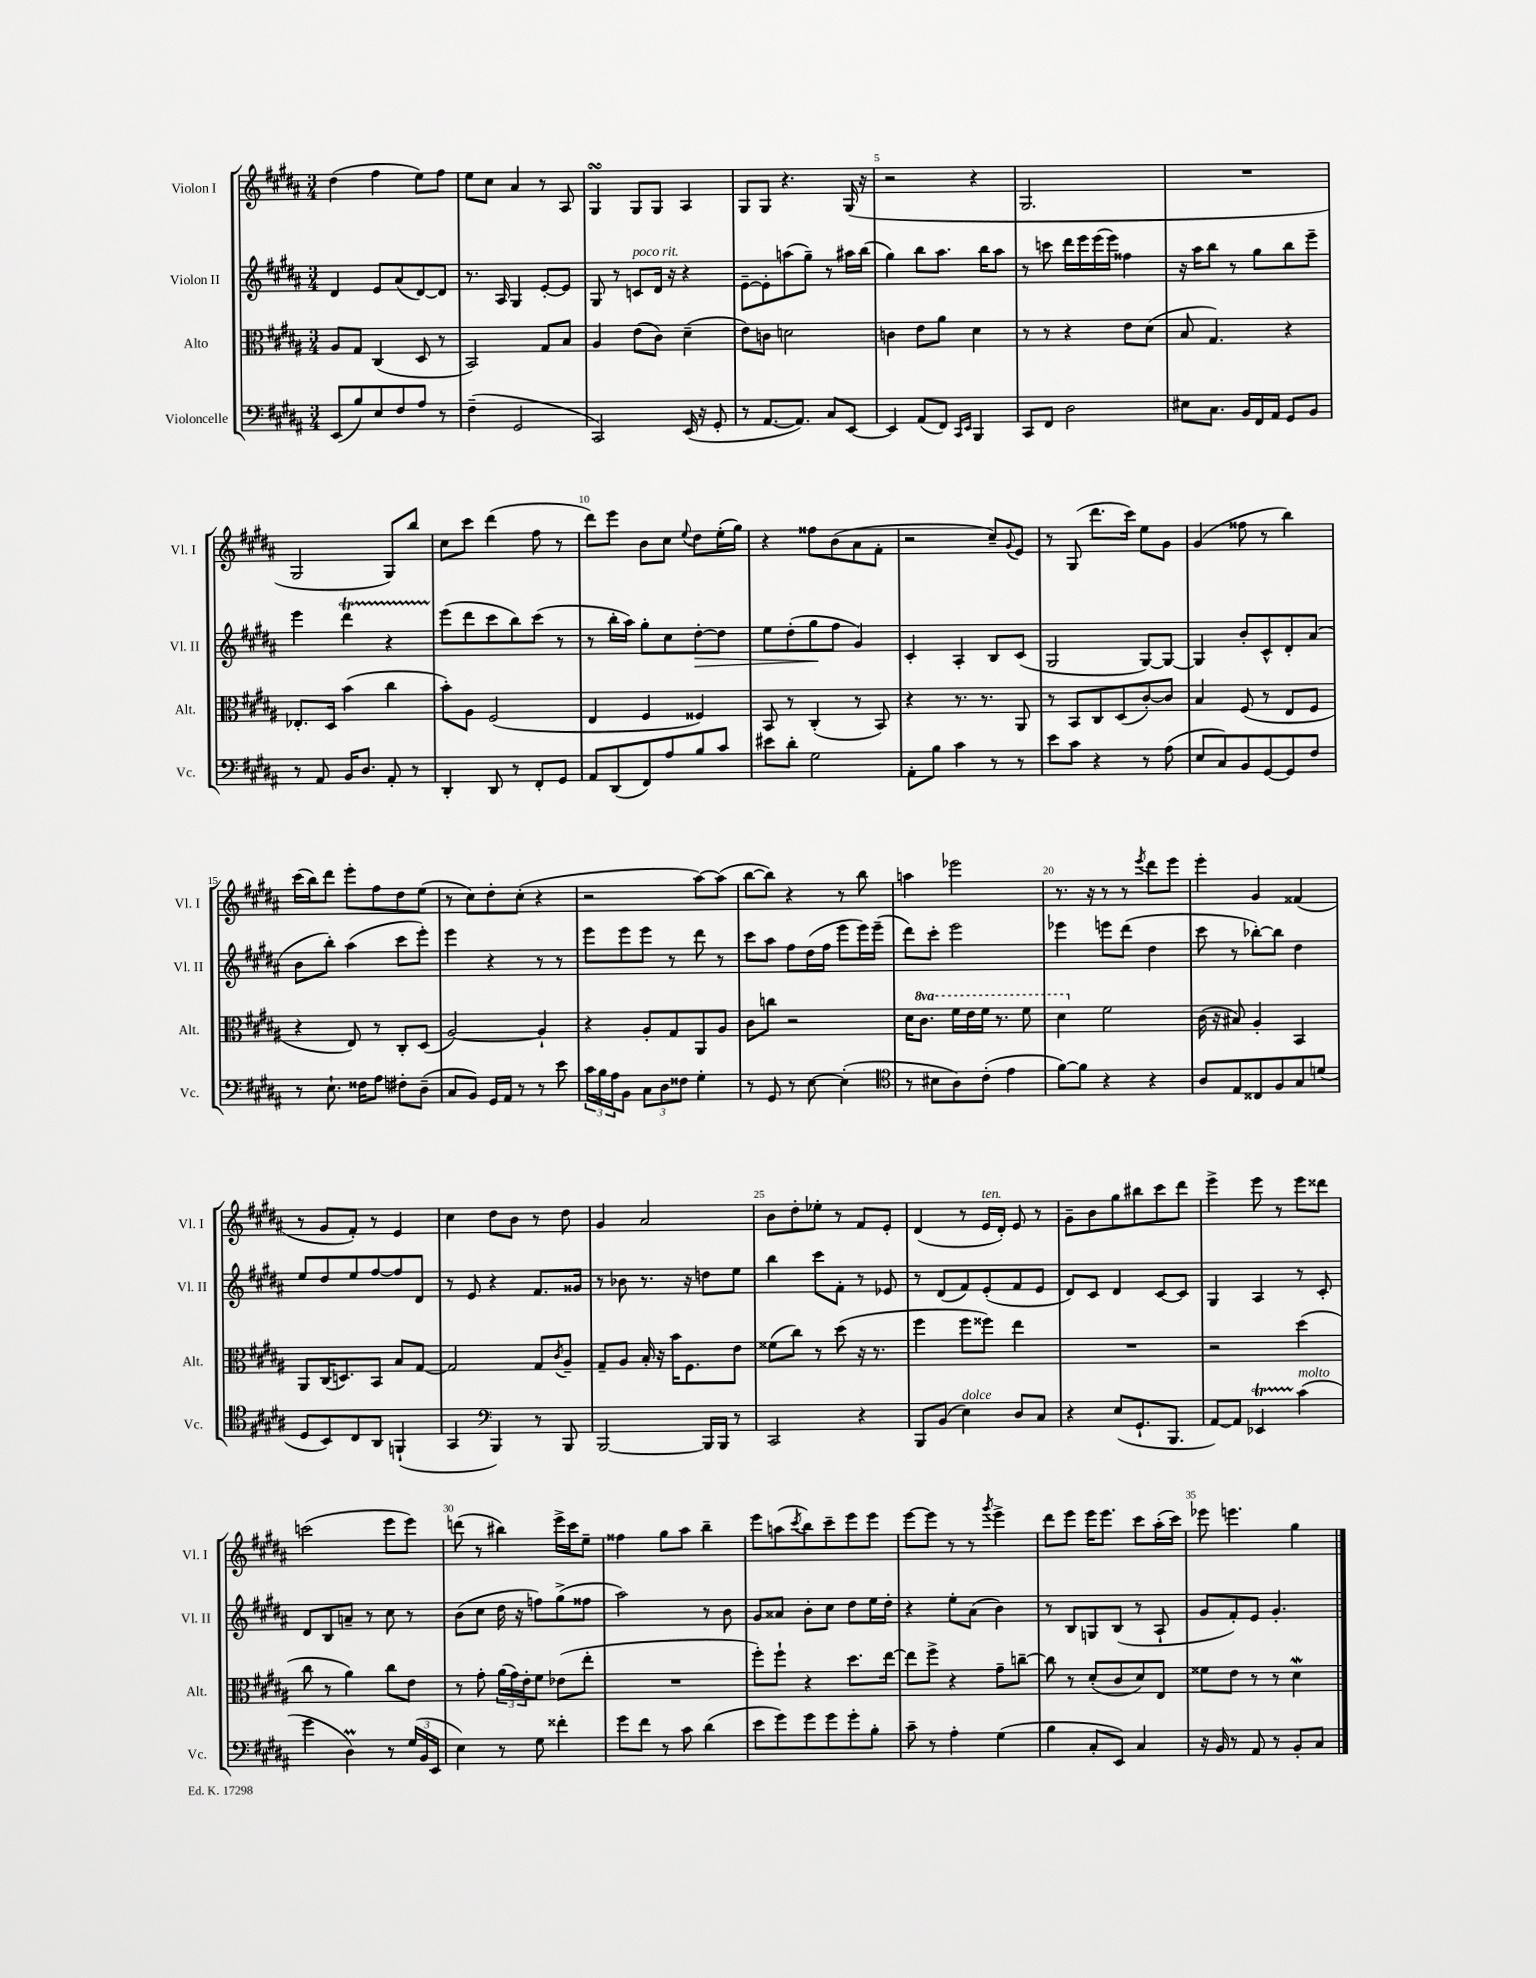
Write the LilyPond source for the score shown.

<<
\new StaffGroup <<
\new Staff = "s0" \with { instrumentName = "Violon I" shortInstrumentName = "Vl. I" } {
    \clef treble \key b \major \numericTimeSignature \time 3/4
    dis''4( fis''4 e''8) fis''8 |
    e''8 cis''8 ais'4 r8 ais8 |
    gis4\turn gis8 gis8 ais4 |
    gis8 gis8 r4. gis16( r16 |
    r2 r4 |
    gis2. |
    R2. |
    gis2 gis8) b''8 |
    cis''8 cis'''8 dis'''4( fis''8 r8 |
    dis'''8) e'''8 b'8 cis''8 \appoggiatura { e''8 } dis''8 e''16-.( gis''16) |
    r4 fisis''8 b'8( ais'8 fis'8-. |
    r2 cis''8--) \appoggiatura { gis'8 } e'8 |
    r8 gis8( dis'''8. cis'''16) e''8 gis'8 |
    gis'4( fisis''8 r8 b''4) |
    cis'''16( b''16) dis'''8 e'''8-. fis''8 dis''8 e''8( |
    r8 cis''8) dis''8-. cis''8-.( r4 |
    r2 ais''8~) ais''8( |
    b''8~ b''8) r4 r8 b''8 |
    a''4 ees'''2 |
    r8. r16 r8 r8 \acciaccatura { e'''8 } dis'''8 e'''8 |
    e'''4-. gis'4 fisis'4( |
    r8 gis'8 fis'8-.) r8 e'4 |
    cis''4 dis''8 b'8 r8 dis''8 |
    gis'4 ais'2 |
    b'8 dis''8-. ees''8-. r8 fis'8 e'8-. |
    dis'4( r8 e'16^\markup { \italic "ten." } dis'16-.) e'8 r8 |
    gis'8-- b'8 gis''8 bis''8 cis'''8 dis'''8 |
    e'''4-> e'''8 r8 e'''8 disis'''8 |
    c'''2( e'''8 e'''8) |
    d'''8( r8 bis''4) e'''16-> cis'''16 e''8-- |
    fisis''4 gis''8 ais''8 b''4-- |
    e'''8 a''8( \acciaccatura { cis'''8 } b''8) cis'''8-- e'''8 e'''8 |
    e'''8~ e'''8 r8 r8 \acciaccatura { gis'''8 } e'''4-> |
    dis'''8 e'''8 e'''16 e'''8. cis'''8 ais''16-.( cis'''16) |
    ees'''8 e'''4. gis''4 \bar "|." |
}
\new Staff = "s1" \with { instrumentName = "Violon II" shortInstrumentName = "Vl. II" } {
    \clef treble \key b \major \numericTimeSignature \time 3/4
    dis'4 e'8 ais'8( dis'8~) dis'8 |
    r8. ais16 gis4 e'8~-. e'8 |
    gis8 r8 c'8^\markup { \italic "poco rit." } dis'16 r16 r4 |
    e'8~-- e'8-. a''8( gis''8--) r8 ais''16 b''16( |
    gis''4) b''8 ais''8. b''16 ais''8 |
    r8 c'''8 dis'''16 e'''16 e'''16( e'''16) fisis''4 |
    r16 ais''16 b''8 r8 gis''8 b''8 e'''8-- |
    e'''4 dis'''4\startTrillSpan r4 |
    e'''8\stopTrillSpan( dis'''8 cis'''8 b''8) cis'''8( r8 |
    r8 b''16-. ais''16) gis''8-. cis''8 dis''8~-.\> dis''8 |
    e''8 dis''8-.( gis''8\! fis''8 gis'4) |
    cis'4-. ais4-. b8 cis'8( |
    gis2 gis8~) gis8~ |
    gis4 b'8-. cis'8-^ dis'8-. ais'8( |
    b'8 b''8-.) ais''4( cis'''8 e'''8-.) |
    e'''4 r4 r8 r8 |
    e'''8 e'''8 e'''8 r8 dis'''8 r8 |
    cis'''8 ais''8 fis''8 dis''16( fis''16 e'''8 e'''16) e'''16--( |
    dis'''8) cis'''8-. e'''2 |
    ees'''4 e'''8 dis'''8( dis''4 |
    cis'''8 r8 bes''8~-.) bes''8 dis''4 |
    e''8 dis''8 e''8 fis''8~ fis''8 dis'8 |
    r8 e'8 r4 fis'8. gisis'16 |
    r8 bes'8 r8. r16 d''8 e''8 |
    b''4 cis'''8 fis'8-. r8 ees'8 |
    r8 dis'8( fis'8) e'8-.( fis'8 e'8 |
    dis'8) cis'8 dis'4 cis'8~ cis'8 |
    gis4 ais4 r8 cis'8-. |
    dis'8 b8 a'8-- r8 cis''8 r8 |
    b'8( cis''8 dis''16 r16 f''8) gis''8->( fisis''8 |
    ais''2) r8 b'8 |
    gis'8 aisis'8 b'8-. cis''8 dis''8 e''16 dis''16-. |
    r4 e''8-. ais'8( b'4) |
    r8 b8 g8 b8( r8 ais8-! |
    gis'8 fis'8-.) e'8 gis'4.-. \bar "|." |
}
\new Staff = "s2" \with { instrumentName = "Alto" shortInstrumentName = "Alt." } {
    \clef alto \key b \major \numericTimeSignature \time 3/4 \set Staff.ottavationMarkups = #ottavation-simple-ordinals
    ais8 gis8 cis4( dis8 r8 |
    b,2) gis8 b8 |
    ais4 e'8( cis'8) dis'4--( |
    e'8) c'8 d'2 |
    c'4 e'8 ais'8 dis'4 |
    r8 r8 r4 e'8 dis'8( |
    b8 gis4.) r4 |
    ees8.-. dis16 b'4( cis''4 |
    b'8-.) ais8 fis2( |
    e4 fis4 fisis4) |
    b,8 r8 cis4-.( r8 b,8) |
    r4 r8. r8. ais,8 |
    r8 b,8 cis8 dis8( cis'8~-.) cis'8 |
    b4 fis8( r8 e8 fis8 |
    r4 e8) r8 cis8-. dis8( |
    ais2~) ais4-! |
    r4 ais8-. gis8 ais,8 ais8 |
    cis'8 c''8 r2 |
    dis'16 \ottava #1 cis''8. fis''16 e''16 fis''16 r8. fis''8 |
    dis''4 \ottava #0 fis'2 |
    cis'16( r16 bis8) ais4-. b,4 |
    ais,8 cis16( d8.) b,8 b8 gis8~ |
    gis2 gis8 \acciaccatura { cis'8 } ais8-- |
    gis8-- ais8 b16-. r16 b'16 fis8. e'8 |
    fisis'8( cis''8) r8 dis''8( r16 r8. |
    fis''4 fis''8 fisis''8) e''4 |
    R2. |
    r2 dis''4( |
    cis''8 r8 ais'4) cis''8 e'8 |
    r8 gis'8-. \tuplet 3/2 { ais'16( gis'16) e'16-. } fis'8 ees'8( e''8-. |
    R2. |
    fis''8-.) fis''8-! r4 dis''8. e''16~ |
    e''8 fis''8-> r4 gis'8-- c''8~-- |
    c''8 r8 dis'8-.( cis'8 dis'8) e8 |
    fisis'8 e'8 r8 r8 dis'4\mordent \bar "|." |
}
\new Staff = "s3" \with { instrumentName = "Violoncelle" shortInstrumentName = "Vc." } {
    \clef bass \key b \major \numericTimeSignature \time 3/4
    e,8( b8) e8 fis8 ais8 r8 |
    fis4--( gis,2 |
    cis,2) e,16( r16 gis,8-. |
    r8 ais,8.~ ais,8.) cis8 e,8~ |
    e,4 ais,8( fis,8) \grace { cis,16 e,16 } b,,4 |
    cis,8 fis,8 dis2 |
    eis8 cis8. b,16 fis,16 ais,16 gis,8 b,8 |
    r8 ais,8 b,16 dis8. ais,8-. r8 |
    dis,4-. dis,8 r8 fis,8-. gis,8 |
    ais,8 dis,8( fis,8) ais8 b8 cis'8 |
    eis'8 dis'8-. gis2 |
    ais,8-. b8 cis'4 r8 r8 |
    e'8 cis'8 r4 r8 ais8( |
    e8 cis8) b,8 gis,8~ gis,8 fis8 |
    r8 e8.-! fisis16 ais8 fis8-. dis8--( |
    cis8 b,8) gis,16 ais,16 r8 r8 e'8 |
    \tuplet 3/2 { cis'16 b16 ais16 } b,8 \tuplet 3/2 { cis8 dis8 fisis8 } gis4-. |
    r8 gis,8 r8 e8~ e4-.( |
    \clef tenor r8 bis8 ais8) cis'8-.( e'4 |
    fis'8~) fis'8 r4 r4 |
    ais8 e8 cisis8 fis8 gis8 d'8( |
    dis8 b,8) cis8 ais,8 f,4-!( |
    gis,4 \clef bass b,,4) r8 b,,8 |
    b,,2~ b,,16 b,,16 r8 |
    cis,2 r4 |
    b,,8 b,8( e4^\markup { \italic "dolce" }) dis8 cis8 |
    r4 e8( gis,8.-! b,,8. |
    ais,8~) ais,8 ees,4\startTrillSpan cis'4\stopTrillSpan^\markup { \italic "molto" }( |
    gis'4 dis4\prall) r8 \tuplet 3/2 { gis16( b,16 e,16 } |
    e4) r8 gis8 fisis'4-. |
    gis'8 fis'8 r8 cis'8 dis'4( |
    e'8 gis'8) gis'8 gis'8 gis'8-. b8-. |
    cis'8-- r8 ais4-. gis4( |
    b4 cis8-. e,8) cis4 |
    r16 b,16 r8 ais,8 r8 b,8-. cis8 \bar "|." |
}
>>
>>
\layout { \context { \Score \override BarNumber.break-visibility = ##(#f #t #t) barNumberVisibility = #(every-nth-bar-number-visible 5) } }
